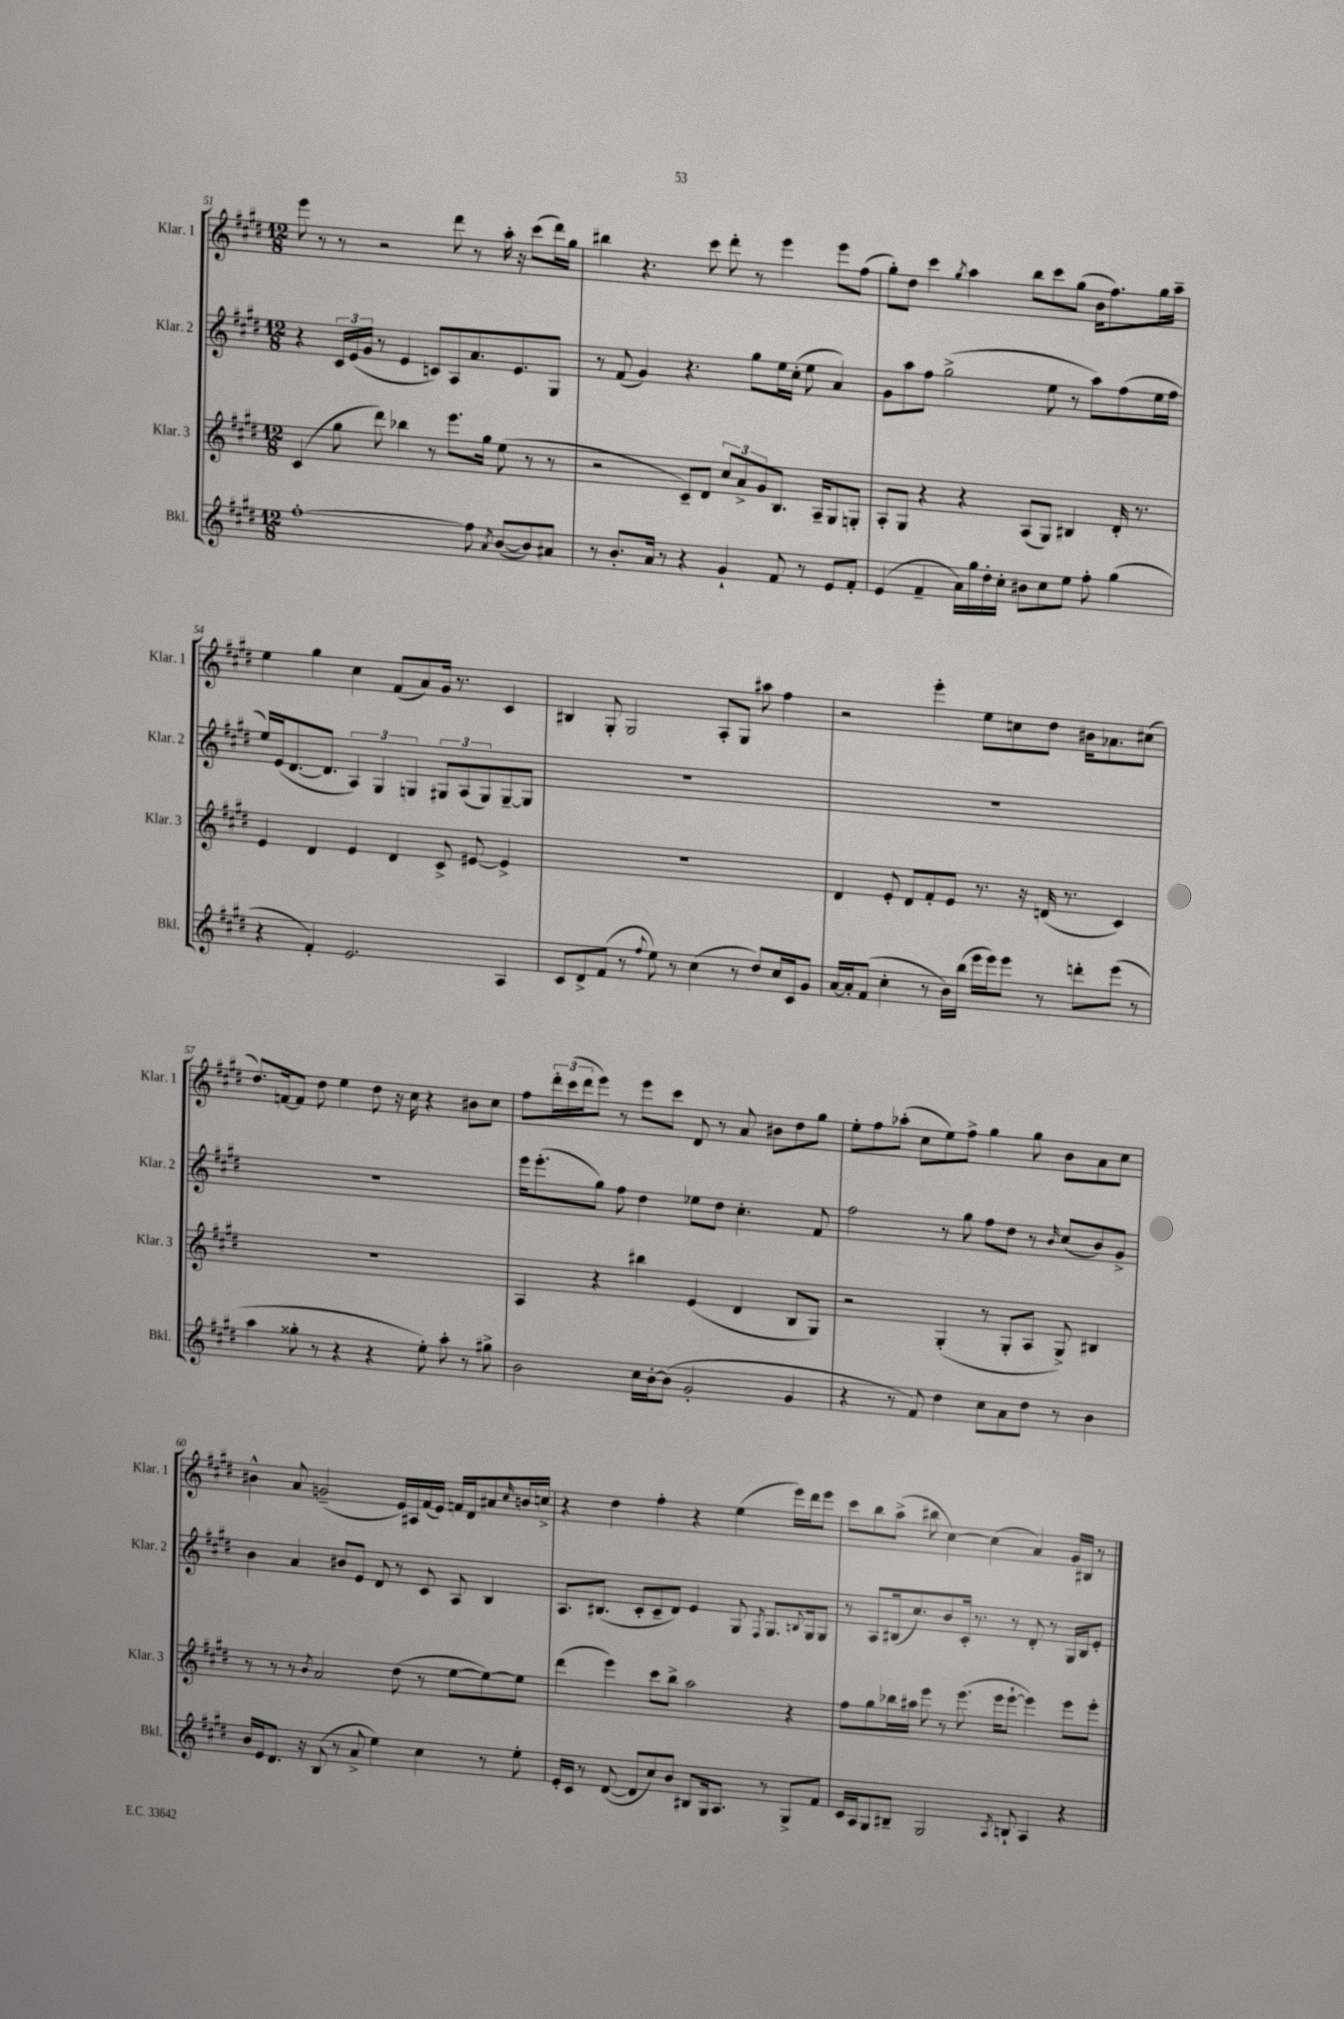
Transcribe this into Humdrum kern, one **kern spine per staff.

**kern	**kern	**kern	**kern
*part4	*part3	*part2	*part1
*staff4	*staff3	*staff2	*staff1
*I"Bkl.	*I"Klar. 3	*I"Klar. 2	*I"Klar. 1
*I'Bkl.	*I'Klar. 3	*I'Klar. 2	*I'Klar. 1
*clefG2	*clefG2	*clefG2	*clefG2
*k[f#c#g#d#]	*k[f#c#g#d#]	*k[f#c#g#d#]	*k[f#c#g#d#]
*M12/8	*M12/8	*M12/8	*M12/8
=51	=51	=51	=51
[1ff#'	(4c#/	4r	8eee\
.	.	.	8r
.	8gg#\	24c#/LL	8r
.	.	(24e/	.
.	.	24g#/JJ	.
.	8ddd#\)	8r	2r
.	4bb-X\	4e/	.
.	8r	8cn/L)	.
.	8.eee\L	8A/	8ddd#\
8ff#\]	.	8.a/	8r
.	16gg#\Jk	.	.
8qa/	.	.	.
([8b/L	(8ee\	.	16aa'\
.	.	8.e/	16r
8b/])	8r	.	(8ccc#\L
8a#X/J	8r	8G#/J	16ddd#\L)
.	.	.	16gg#\JJ
=52	=52	=52	=52
8r	2r	8r	4bb#X\
8.b'/L	.	(8f#/	.
.	.	4g#/)	4.r
16a/Jk	.	.	.
8r	.	.	.
4r	8c#~/L)	4.r	.
.	8d#/J	.	8ccc#\
4g#`/	12cc#/L	.	8ddd#'\
.	12a^/	.	.
.	.	8gg#\L	8r
.	12g#/	.	.
8f#/	8.B/J	16ee\L	4eee\
.	.	(16cc#'\JJ	.
8r	.	8ee\	.
.	16A~/KL	.	.
8e/L	8G#/	4a/)	8eee\L
8f#'/J	8Gn'/J	.	(8ff#\J
=53	=53	=53	=53
(4e/	8A'/L	8g#\L	8gg#'\L)
.	8G#/J	8aa\	8dd#\J
4f#~/	4r	8ff#\J	4ccc#\
.	.	(2gg#^\	.
.	.	.	8qgg#/
16a\LL)	4r	.	4aa\
16gg#\	.	.	.
16dd#'\	.	.	.
16cc#'\JJ	.	.	.
8b#X\L	(8A/L	.	8bb\L
8cc#\	8G#/J)	8ee\	8ccc#\
8ee\J	4B#X/	8r	(8gg#\J
8ff#'\	.	8aa\L)	16b\KL
.	.	.	8.ff#\)
(4gg#\	16d#'/	(8ff#\	.
.	8.r	.	.
.	.	16ee\L	16gg#\L
.	.	16ff#\JJ	16aa~\JJ
!!LO:LB:g=z
=54	=54	=54	=54
4r	4e/	16ee/LL)	4ee\
.	.	(16e/J	.
.	.	[8.d#/	.
4f#'/)	4d#/	.	4gg#\
.	.	8.d#/J]	.
2.e/	4e/	6A/)	4cc#\
.	.	6G#/	.
.	4d#/	.	(8f#/L
.	.	6Gn/	.
.	.	.	8a/)
.	8c#^/	12G#X/L	16g#/Jk
.	.	.	8.r
.	.	(12A/	.
.	[8e#X/	.	.
.	.	12G#/)	.
4A/	4e#^/]	[8G#~/	4c#/
.	.	8G#/J]	.
=55	=55	=55	=55
8c#/L	1.r	1.r	4B#X/
8d#^/	.	.	.
(8f#/J	.	.	8G#'/
8r	.	.	2G#/
8qqff#/	.	.	.
8ee\)	.	.	.
8r	.	.	.
(4cc#\	.	.	.
.	.	.	8A'/L
8r	.	.	8G#/J
8dd#/L)	.	.	8aa#X\
16cc#/L	.	.	4ff#\
16c#/J	.	.	.
8g#/J	.	.	.
=56	=56	=56	=56
[16a/LL	4d#/	1.r	2r
16a'/J]	.	.	.
(8f#/J	.	.	.
4cc#'\	8e'/	.	.
.	8d#/L	.	.
8r	8f#'/	.	4eee'\
16b\LL)	8e/J	.	.
(16bb\JJ	.	.	.
16eee\LL	8.r	.	8ee\L
16eee\J)	.	.	.
8eee\J	.	.	8ccn\
.	16r	.	.
8r	(16dn/	.	8dd#\J
.	8.r	.	.
8dddn'\L	.	.	16b#X\KL
.	.	.	8.a-X\
(8eee\J	4c#/)	.	.
8r	.	.	(8cc#X\J
!!LO:LB:g=z
=57	=57	=57	=57
4aa\	1.r	1.r	8.dd#/L)
.	.	.	[16fn/k
8gg##X'\	.	.	8f/J]
8r	.	.	8dd#\
4r	.	.	4ee\
4r	.	.	8dd#\
.	.	.	16r
.	.	.	16cc#\
8ee'\)	.	.	4r
8aa'\	.	.	.
8r	.	.	8b#X\L
8gg#X^\	.	.	8cc#\J
=58	=58	=58	=58
2b\	4A/	16eee\KL	8ff#\L
.	.	(8.eee'\	.
.	.	.	24ddd#'\L
.	.	.	(24ccc#\
.	.	.	24ddd#\J
.	4r	8gg#\J)	8eee\J)
.	.	8ff#\	8r
16cc#\LL	4bb#X\	4dd#\	8eee\L
[16b'\J	.	.	.
(8b\J]	.	.	8ccc#\J
2g#'/	(4e/	8ee-X\L	8d#/
.	.	8dd#\J	8r
.	4d#/	4.cc#'\	8a/
.	.	.	8b#X\L
4g#/	8B/L	.	8dd#\
.	8G#/J)	8f#/	8gg#\J
=59	=59	=59	=59
4r	2r	2ff#\	8ee'\L
.	.	.	8ff#\
8r	.	.	(8aa-X'\J
8f#/)	.	.	8cc#\L
4dd#\	(4G#'/	8r	8ee\)
.	.	8gg#\	8ff#^\J
8cc#\L	8r	8ff#\L	4gg#\
8a\	8G#'/L	8dd#\J	.
8dd#\J	8A/J	8r	8gg#\
.	.	16qqb/	.
8r	8G#^/)	(8cc#/L	8b\L
4b\	4B#X/	8b/)	8a\
.	.	8g#^/J	8cc#\J
!!LO:LB:g=z
=60	=60	=60	=60
16b/LL	8r	4b\	4b#X^^\
16e/J	.	.	.
8.d#/J	8r	.	.
.	8r	4a/	8a/
16r	.	.	.
.	8qb/	.	.
(8B/	2a/	.	(2gn~/
8r	.	8b#X/L	.
8a^/	.	8e/J	.
4ee\)	.	8d#/	.
.	(8dd#\	8r	16e/LL)
.	.	.	16A#X/
4cc#\	8r	8c#/	(16f#/
.	.	.	16e/JJ)
.	[8ee\L	8A/	16fn/LL
.	.	.	16d#/J
8r	8ee\_)	4B/	8a#X/
.	.	.	16qqcc#/
8ee'\	8ee\J]	.	16bn/L
.	.	.	16ccn^/JJ
=61	=61	=61	=61
16e'/LL	(4ddd#\	8.A/L	4r
16c#/JJ	.	.	.
8r	.	.	.
.	.	(8.B#X/J	.
([8d#/	4eee\)	.	4dd#\
8d#/L]	.	8c#'/L	.
8cc#/)	8ccc#\L	8c#~/	4ff#'\
8b/J	8bb^\J	8d#/J)	.
8B#X/L	2aa\	4e/	4r
16G#/k	.	.	.
8.A/J	.	.	.
.	.	8G#/	(4ee\
.	.	8qF#/	.
8r	.	8.G#/L	.
8G#^/L	4r	.	16eee\LL)
.	.	8qqBn/	.
.	.	16G#/k	16ddd#\J
8f#/J	.	8G#/J	8eee\J
=62	=62	=62	=62
16c#/LL	8ff#\L	8r	8ccc#\L
16A/J	.	.	.
8G#/	8gg#\	8A/L	8bb\
8B#X~/J	16bb-X\L	(16B#X/k	(8aa^\J
.	16aa#X\JJ	8.cc#/)	.
2G#/	8eee\	.	8bb#X\
.	8r	8b/	[4cc#\)
.	(8.eee\	16c#'/Jk	.
.	.	8.r	.
.	.	.	(4cc#\]
.	16eee\KL	.	.
8qA/	.	.	.
8Bn`/	[8eee`\J	8r	.
4A/	4eee\])	8d#'/	4a/)
.	.	8r	.
4r	8eee\L	16G#/LL	16g#/LL
.	.	16B#/J	16B#X/JJ
.	8eee'\J	8e'/J	8r
==	==	==	==
*-	*-	*-	*-
